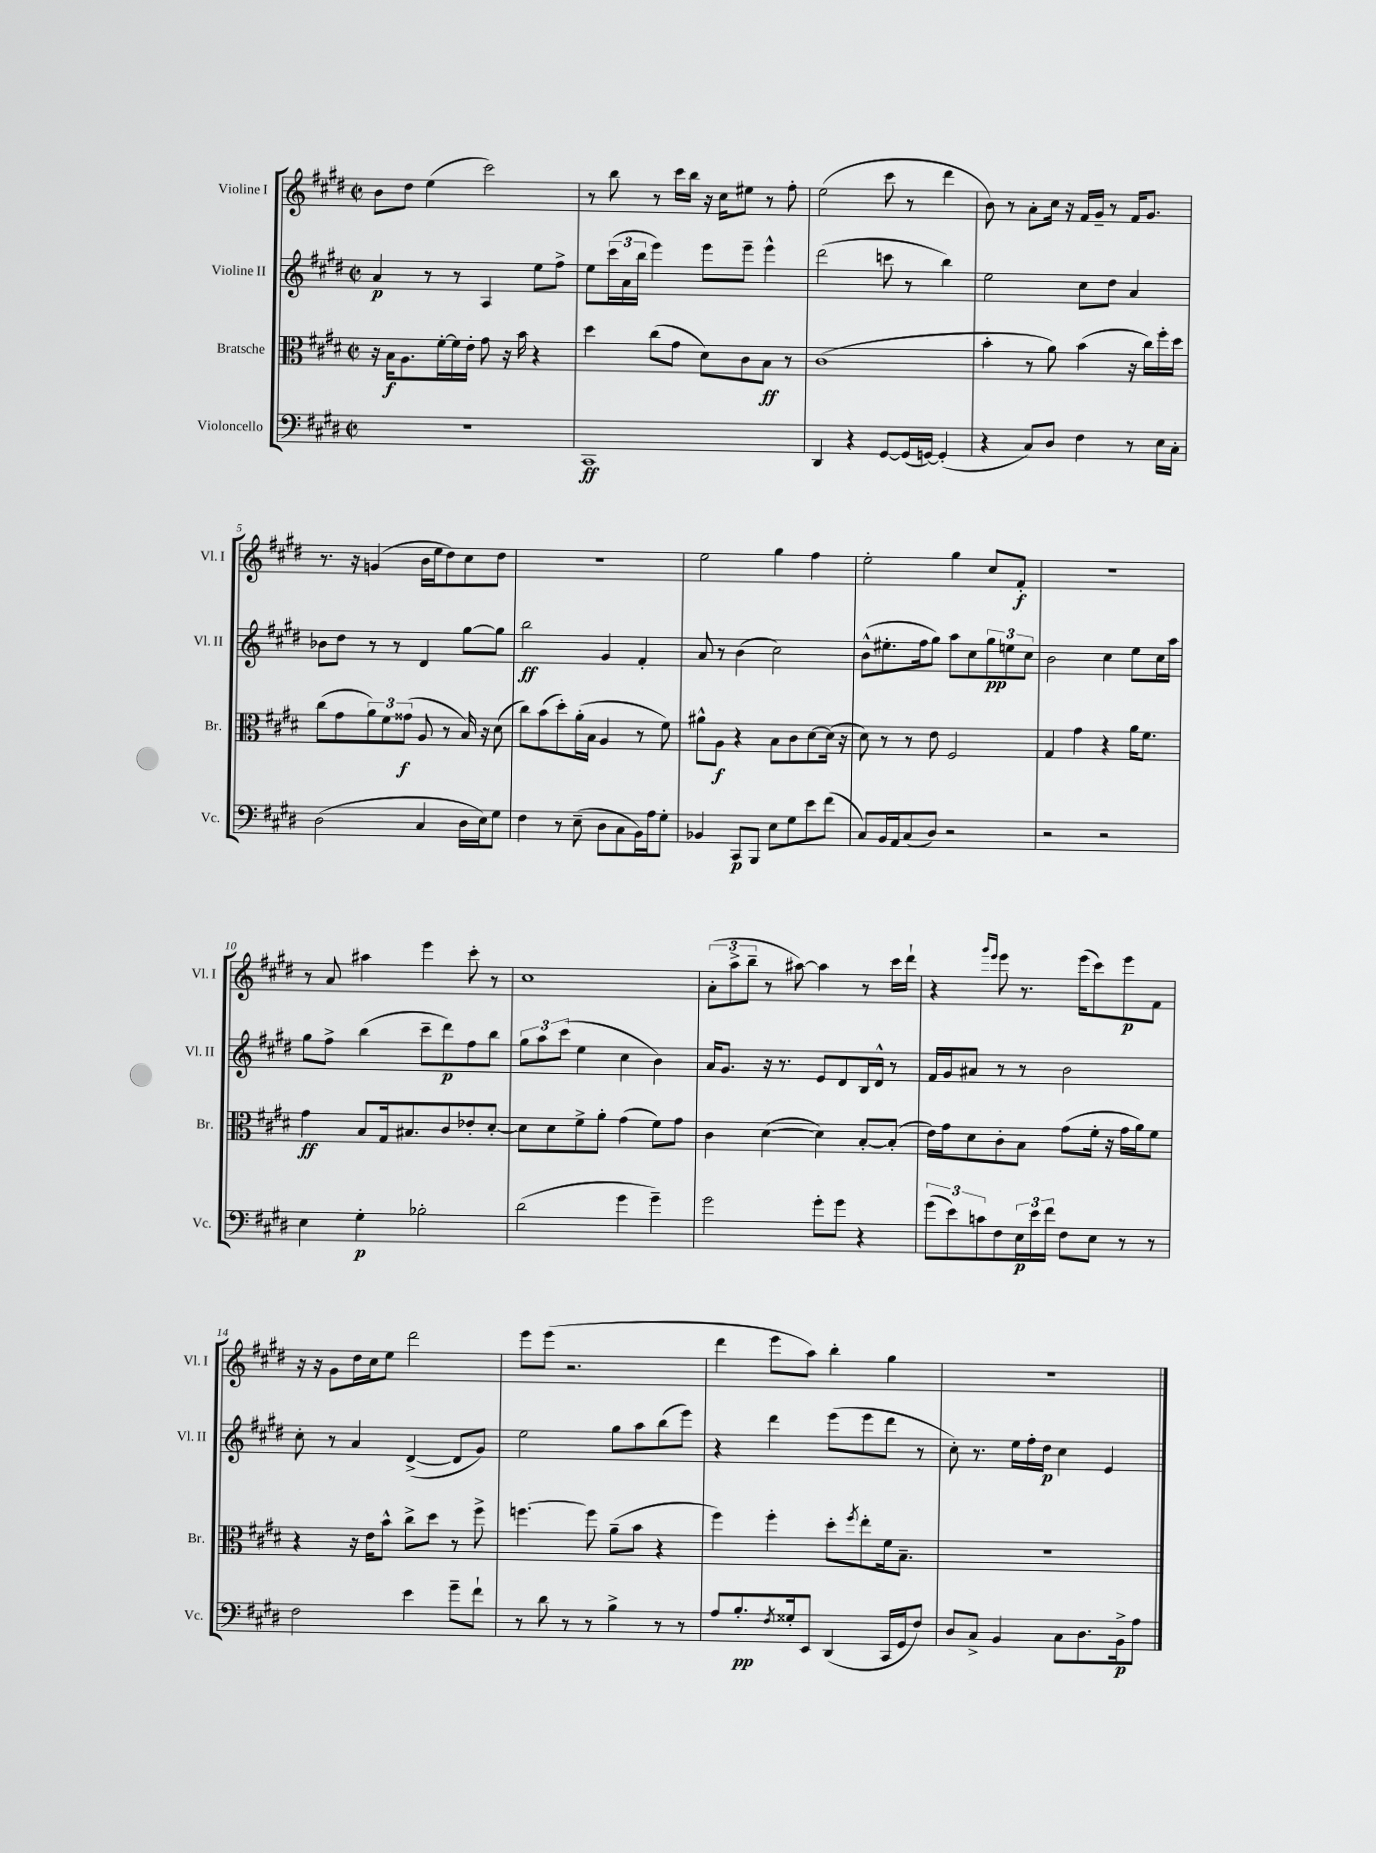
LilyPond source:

<<
\new StaffGroup <<
\new Staff = "s0" \with { instrumentName = "Violine I" shortInstrumentName = "Vl. I" } {
    \clef treble \key e \major \defaultTimeSignature \time 2/2
    b'8 dis''8 e''4( cis'''2) |
    r8 b''8 r8 cis'''16 b''16 r16 cis''16 eis''8 r8 fis''8-. |
    e''2( cis'''8 r8 dis'''4 |
    b'8) r8 a'8-. cis''16 r16 fis'16 gis'16-- r8 fis'16 gis'8. |
    r8. r16 g'4( b'16 e''16 dis''8) cis''8 dis''8 |
    r1 |
    e''2 gis''4 fis''4 |
    e''2-. gis''4 cis''8 fis'8-.\f |
    R1 |
    r8 a'8 ais''4 e'''4 cis'''8-. r8 |
    cis''1 |
    \tuplet 3/2 { a'8-.( a''8-> b''8-- } r8 ais''8~) ais''4 r8 cis'''16 dis'''16-! |
    r4 \grace { gis'''16 e'''16 } e'''8 r8. e'''16( cis'''8) e'''8\p fis'8 |
    r16 r16 gis'8 dis''16 cis''16 e''8 dis'''2 |
    e'''8 e'''8( r2. |
    dis'''4 e'''8 a''8) b''4-. gis''4 |
    r1 \bar "|." |
}
\new Staff = "s1" \with { instrumentName = "Violine II" shortInstrumentName = "Vl. II" } {
    \clef treble \key e \major \defaultTimeSignature \time 2/2
    a'4\p r8 r8 a4 e''8 fis''8-> |
    e''8 \tuplet 3/2 { cis'''16( a'16 b''16 } e'''4) e'''8 e'''8-- e'''4-^ |
    dis'''2( c'''8 r8 b''4) |
    e''2 cis''8 dis''8 a'4 |
    bes'8 dis''8 r8 r8 dis'4 gis''8~ gis''8 |
    b''2\ff gis'4 fis'4-. |
    a'8 r8 b'4( cis''2) |
    b'8-^( eis''8.-. fis''16 gis''8) a''8 cis''8 \tuplet 3/2 { gis''8\pp e''8 cis''8 } |
    b'2 cis''4 e''8 cis''16 a''16 |
    gis''8 fis''8-> b''4( cis'''8-- dis'''8\p) fis''8 b''8 |
    \tuplet 3/2 { gis''8 a''8 cis'''8( } e''4 cis''4 b'4) |
    a'16 gis'8. r16 r8. e'8 dis'8 b16 dis'16-^ r8 |
    fis'16 gis'16 ais'8 r8 r8 b'2 |
    cis''8-. r8 a'4 dis'4~->( dis'8 gis'8) |
    e''2 gis''8 a''8 b''8( e'''8) |
    r4 dis'''4 e'''8( e'''8 dis'''8 r8 |
    cis''8-.) r8. e''16 fis''16-. dis''16\p cis''4 e'4 \bar "|." |
}
\new Staff = "s2" \with { instrumentName = "Bratsche" shortInstrumentName = "Br." } {
    \clef alto \key e \major \defaultTimeSignature \time 2/2
    r16 b16\f a8. fis'16~-. fis'16 e'16-. gis'8 r16 b'16 r4 |
    dis''4 cis''8( gis'8 dis'8) cis'8 b8\ff r8 |
    cis'1( |
    b'4-. r8 a'8) b'4( r16 cis''16) fis''16-. dis''16 |
    cis''8( gis'8 \tuplet 3/2 { a'8) fis'8 gisis'8\f( } a8 r8 b16) r16 dis'8( |
    cis''8) b'8( dis''8-.) a'16-.( b16 a4 r8 fis'8) |
    ais'8-^ a8\f r4 b8 cis'8 dis'8~ dis'16( r16 |
    dis'8) r8 r8 e'8 fis2 |
    gis4 gis'4 r4 a'16 fis'8. |
    gis'4\ff b8 gis16 bis8. cis'8 ees'8-. dis'8~-. |
    dis'8 dis'8 fis'8-> a'8-. gis'4( fis'8) gis'8 |
    cis'4 dis'4~( dis'4) b8~-. b8-.( |
    e'16) gis'16 dis'8 cis'8-. b8 gis'8( fis'16-. r16 gis'16 a'16) fis'8 |
    r4 r16 e'16 b'8-^ cis''8-> dis''8 r8 fis''8-> |
    f''4.~ f''8 a'8--( b'8 r4 |
    fis''4) fis''4-. dis''8-. \acciaccatura { fis''8 } e''8-. fis'16 b8.-- |
    R1 \bar "|." |
}
\new Staff = "s3" \with { instrumentName = "Violoncello" shortInstrumentName = "Vc." } {
    \clef bass \key e \major \defaultTimeSignature \time 2/2
    R1 |
    cis,1\ff |
    dis,4 r4 gis,8~ gis,16( g,16~) g,4-.( |
    r4 cis8) dis8 fis4 r8 e16 cis16-. |
    dis2( cis4 dis16 e16) gis8 |
    fis4 r8 e8--( dis8 cis8 b,16) a16 gis8-. |
    bes,4 cis,8\p b,,8 e8 gis8 e'8 fis'8( |
    cis8) b,16 a,16 cis8( dis8) r2 |
    r2 r2 |
    e4 gis4-.\p bes2-. |
    dis'2( gis'4 gis'4--) |
    gis'2 gis'8-. gis'8 r4 |
    \tuplet 3/2 { gis'8( e'8) c'8 } fis8 \tuplet 3/2 { e16\p e'16 fis'16 } fis8 e8 r8 r8 |
    fis2 e'4 gis'8-- fis'8-! |
    r8 dis'8 r8 r8 b4-> r8 r8 |
    a8 b8.-.\pp \acciaccatura { fis8 } gisis16-. e,8 dis,4( cis,16 gis,16 fis8) |
    dis8 cis8-> b,4 cis8 dis8. b,16->\p a8 \bar "|." |
}
>>
>>
